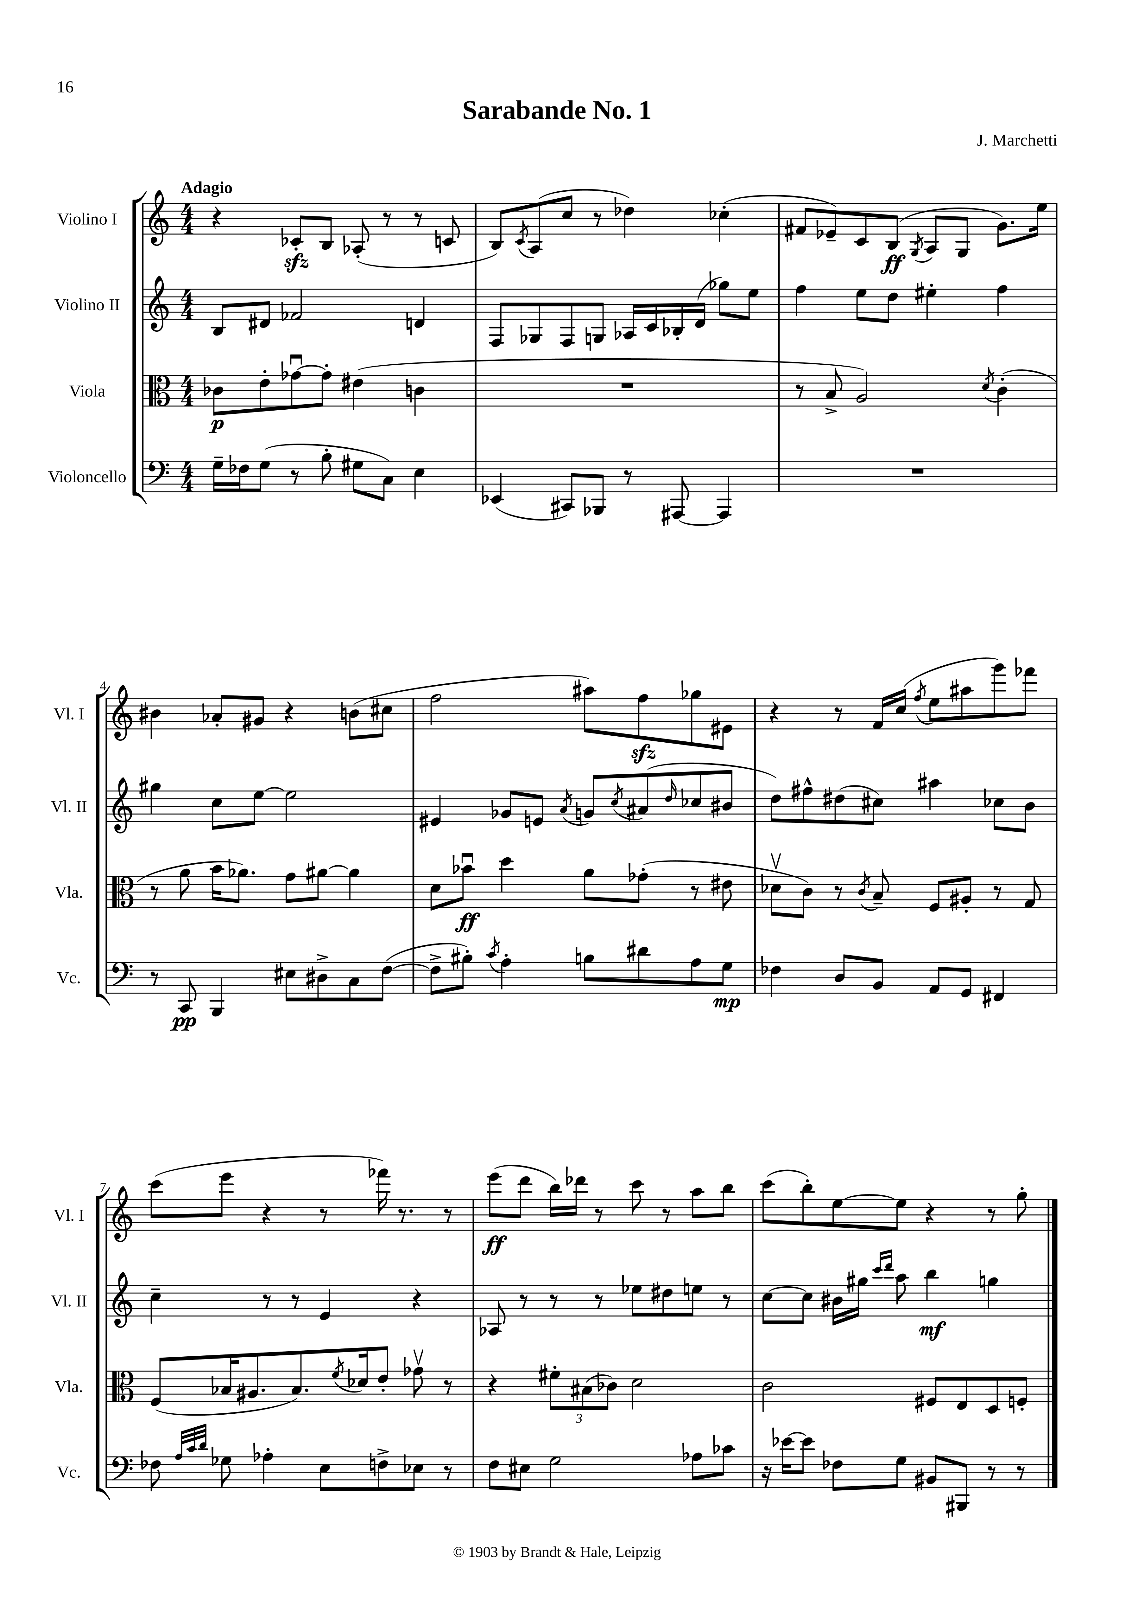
\header { title = "Sarabande No. 1" composer = "J. Marchetti" }
<<
\new StaffGroup <<
\new Staff = "s0" \with { instrumentName = "Violino I" shortInstrumentName = "Vl. I" } {
    \clef treble \key c \major \numericTimeSignature \time 4/4 \tempo "Adagio"
    r4 ces'8-.\sfz b8 aes8-.( r8 r8 c'8 |
    b8) \acciaccatura { c'8 } a8( c''8 r8 des''4) ces''4-.( |
    fis'8 ees'8--) c'8 b8\ff( \acciaccatura { g8 } a8 g8 g'8.) e''16 |
    bis'4 aes'8-. gis'8 r4 b'8( cis''8 |
    f''2 ais''8) f''8\sfz ges''8 eis'8 |
    r4 r8 f'16 c''16( \acciaccatura { f''8 } e''8 ais''8 g'''8) fes'''8 |
    c'''8( e'''8 r4 r8 fes'''16) r8. r8 |
    e'''8\ff( d'''8 b''16) des'''16 r8 c'''8 r8 a''8 b''8 |
    c'''8( b''8-.) e''8~ e''8 r4 r8 g''8-. \bar "|." |
}
\new Staff = "s1" \with { instrumentName = "Violino II" shortInstrumentName = "Vl. II" } {
    \clef treble \key c \major \numericTimeSignature \time 4/4
    b8 dis'8 fes'2 d'4 |
    f8 ges8 f8 g8 aes16 c'16 bes16-. d'16( ges''8) e''8 |
    f''4 e''8 d''8 eis''4-. f''4 |
    gis''4 c''8 e''8~ e''2 |
    eis'4 ges'8 e'8 \acciaccatura { a'8 } g'8 \acciaccatura { c''8 } ais'8( \grace { d''16 } ces''8 bis'8 |
    d''8) fis''8-^ dis''8( cis''8) ais''4 ces''8 b'8 |
    c''4-- r8 r8 e'4 r4 |
    aes8 r8 r8 r8 ees''8 dis''8 e''8 r8 |
    c''8~ c''8 bis'16 gis''16 \grace { c'''16 d'''16 } a''8 b''4\mf g''4 \bar "|." |
}
\new Staff = "s2" \with { instrumentName = "Viola" shortInstrumentName = "Vla." } {
    \clef alto \key c \major \numericTimeSignature \time 4/4
    ces'8\p e'8-. ges'8~\downbow ges'8-. eis'4( c'4 |
    R1 |
    r8 b8-> a2) \acciaccatura { d'8 } c'4-.( |
    r8 a'8 b'16 aes'8.) g'8 ais'8~ ais'4 |
    d'8 bes'8\downbow\ff d''4 a'8 ges'8-.( r8 eis'8 |
    des'8\upbow c'8) r8 \acciaccatura { c'8 } b8-- f8 ais8-. r8 g8 |
    f8( bes16 ais8. bes8.) \acciaccatura { f'8 } des'16 e'8-. ges'8\upbow r8 |
    r4 \tuplet 3/2 { fis'8-. bis8( ces'8) } d'2 |
    c'2 fis8 e8 d8 f8-. \bar "|." |
}
\new Staff = "s3" \with { instrumentName = "Violoncello" shortInstrumentName = "Vc." } {
    \clef bass \key c \major \numericTimeSignature \time 4/4
    g16-- fes16 g8( r8 b8-. gis8 c8) e4 |
    ees,4( cis,8) bes,,8 r8 ais,,8~ ais,,4 |
    R1 |
    r8 c,8\pp b,,4 eis8 dis8-> c8 f8~( |
    f8-> bis8-.) \acciaccatura { c'8 } a4-. b8 dis'8 a8 g8\mp |
    fes4 d8 b,8 a,8 g,8 fis,4 |
    fes8 \grace { a32 c'32 d'32 } ges8 aes4-. e8 f8-> ees8 r8 |
    f8 eis8 g2 aes8 ces'8 |
    r16 ees'16~ ees'8 fes8 g8 bis,8 bis,,8 r8 r8 \bar "|." |
}
>>
>>
